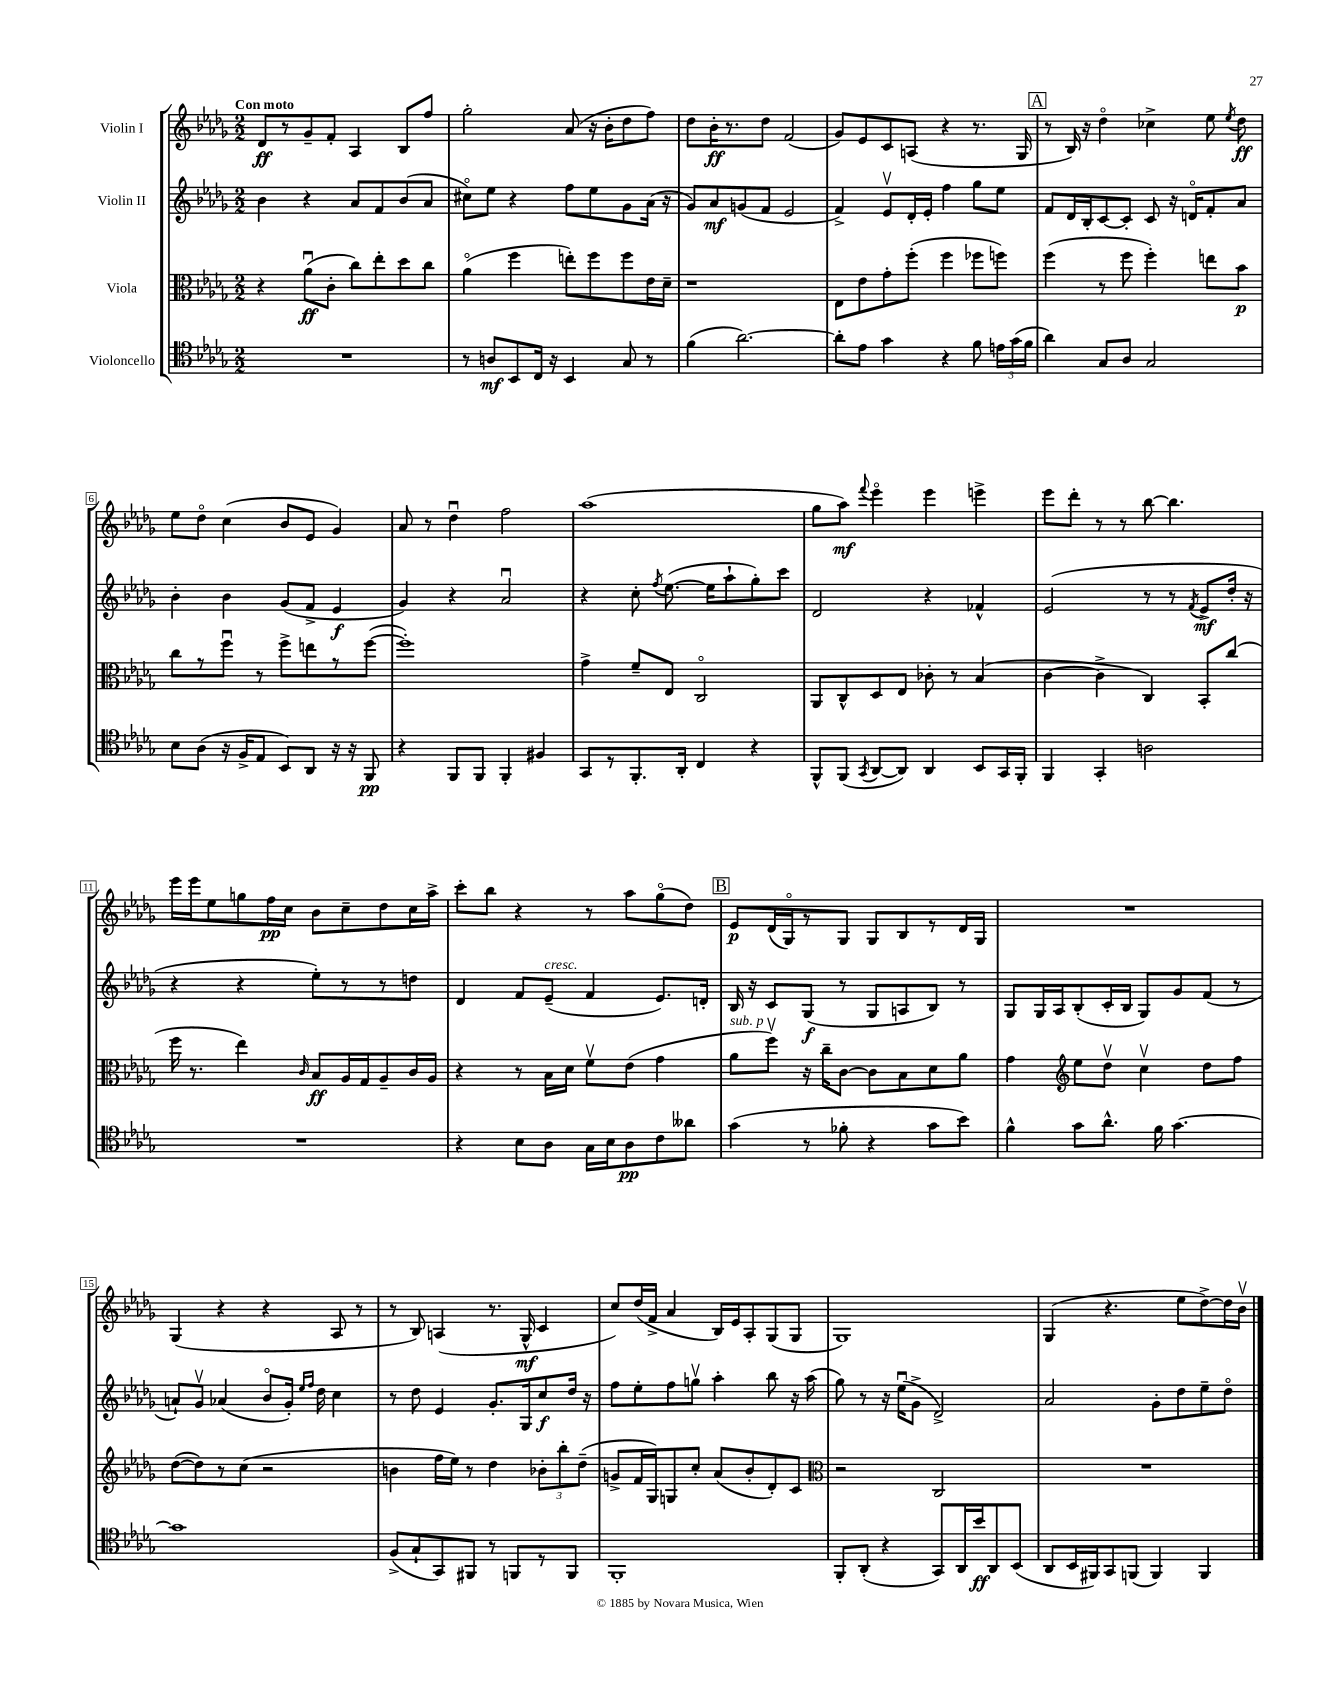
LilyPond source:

<<
\new StaffGroup <<
\new Staff = "s0" \with { instrumentName = "Violin I" } {
    \clef treble \key des \major \numericTimeSignature \time 2/2 \tempo "Con moto"
    \autoBeamOff des'8[\ff r8 ges'8-- f'8]-. aes4 bes8[ f''8] |
    ges''2-. aes'8( r16 bes'16[-. des''8 f''8]) |
    des''8[ bes'16-.\ff r8. des''8] f'2( |
    ges'8[) ees'8 c'8 a8]( r4 r8. ges16 |
    \mark \markup { \box "A" } r8 bes16) r16 des''4\flageolet ces''4-> ees''8 \acciaccatura { ees''8 } des''8\ff |
    ees''8[ des''8]\flageolet c''4( bes'8[ ees'8] ges'4) |
    aes'8 r8 des''4\downbow f''2 |
    aes''1( |
    ges''8[ aes''8]\mf) \appoggiatura { f'''8 } ees'''4\flageolet ees'''4 e'''4-> |
    ees'''8[ des'''8]-. r8 r8 bes''8~ bes''4. |
    ees'''16[ ees'''16 ees''8 g''8 f''16\pp c''16] bes'8[ c''8-- des''8 c''16 aes''16]-> |
    c'''8[-. bes''8] r4 r8 aes''8[ ges''8\flageolet( des''8]) |
    \mark \markup { \box "B" } ees'8[\p des'16( ges16\flageolet) r8 ges8] ges8[ bes8 r8 des'16 ges16] |
    R1 |
    ges4( r4 r4 aes8 r8 |
    r8 bes8) a4( r8. ges16-^\mf c'4 |
    c''8[) des''16( f'16]-> aes'4 bes16[) ees'16 aes8-. ges8( ges8] |
    ges1) |
    ges4( r4. ees''8[ des''8~->) des''16 bes'16]\upbow \bar "|." |
}
\new Staff = "s1" \with { instrumentName = "Violin II" } {
    \clef treble \key des \major \numericTimeSignature \time 2/2
    \autoBeamOff bes'4 r4 aes'8[ f'8 bes'8( aes'8] |
    cis''8[\flageolet) ees''8] r4 f''8[ ees''8 ges'8 aes'16]( r16 |
    ges'8[) aes'8\mf g'8( f'8] ees'2 |
    f'4->) ees'8[\upbow des'16-. ees'16]-. f''4 ges''8[ ees''8] |
    \mark \markup { \box "A" } f'8[ des'16 bes16-. c'8~ c'8]-. c'8 r16 d'16[\flageolet f'8-. aes'8] |
    bes'4-. bes'4 ges'8[( f'8]-> ees'4\f |
    ges'4) r4 aes'2\downbow |
    r4 c''8-. \acciaccatura { f''8 } ees''8.~( ees''16[ aes''8-! ges''8-.) c'''8] |
    des'2 r4 fes'4-^ |
    ees'2( r8 r8 \acciaccatura { f'8 } ees'8[->\mf des''16]-. r16 |
    r4 r4 ees''8[-.) r8 r8 d''8] |
    des'4 f'8[ ees'8]--^\markup { \italic "cresc." }( f'4 ees'8.[) d'16]-. |
    \mark \markup { \box "B" } bes16 r16 c'8[ ges8]\f( r8 ges8[ a8 bes8]) r8 |
    ges8[ ges16 aes16 bes8-.( c'16-. bes16] ges8[) ges'8 f'8]( r8 |
    a'8[-!) ges'8]\upbow aes'4( bes'8[\flageolet ges'16]-.) \grace { ees''16[ f''16] } des''16 c''4 |
    r8 des''8 ees'4 ges'8.[-. ges16 c''8\f des''16] r16 |
    f''8[ ees''8-. f''8 g''8]\upbow aes''4-. bes''8 r16 aes''16( |
    ges''8) r8 r16 ees''16[\downbow( ges'8]-> des'2->) |
    aes'2 ges'8[-. des''8 ees''8-- des''8]\flageolet \bar "|." |
}
\new Staff = "s2" \with { instrumentName = "Viola" } {
    \clef alto \key des \major \numericTimeSignature \time 2/2
    \autoBeamOff r4 aes'8[\downbow\ff( c'8]-. c''8[) ees''8-. des''8 c''8] |
    aes'4\flageolet( f''4 e''8[-.) f''8 f''8 ees'16 des'16]-- |
    r1 |
    ees8[ ees'8 ges'8-. f''8]-.( f''4 fes''8[ f''8]) |
    \mark \markup { \box "A" } f''4( r8 f''8 f''4-.) e''8[ bes'8]\p |
    c''8[ r8 f''8]\downbow r8 f''8[-> e''8 r8 f''8]~( |
    f''1-.) |
    ges'4-> f'8[-- ees8] c2\flageolet |
    aes,8[ c8-^ des8 ees8] ces'8-. r8 bes4( |
    c'4~ c'4-> c4) bes,8[-. c''8]( |
    f''16 r8. ees''4) \grace { c'16 } bes8[\ff aes16 ges16 aes8-- c'16 aes16] |
    r4 r8 bes16[ des'16] f'8[\upbow ees'8]( ges'4 |
    \mark \markup { \box "B" } aes'8[^\markup { \italic "sub. p" } f''8]\upbow) r16 c''16[-- c'8]~ c'8[ bes8 des'8 aes'8] |
    ges'4 \clef treble ees''8[ des''8]\upbow c''4\upbow des''8[ f''8] |
    des''8[~( des''8) r8 c''8]( r2 |
    b'4 f''16[ ees''16]) r8 des''4 \tuplet 3/2 { bes'8[-. bes''8-. des''8]--( } |
    g'8[-> f'16 ges16) g8 c''8]-. aes'8[( bes'8-. des'8-.) c'8] |
    \clef alto r2 c2 |
    R1 \bar "|." |
}
\new Staff = "s3" \with { instrumentName = "Violoncello" } {
    \clef tenor \key des \major \numericTimeSignature \time 2/2
    \autoBeamOff R1 |
    r8 a8[\mf bes,8 c16] r16 bes,4 ges8 r8 |
    f'4( aes'2.~) |
    aes'8[-. ees'8] ges'4 r4 f'8 \tuplet 3/2 { e'16[ ges'16( f'16] } |
    \mark \markup { \box "A" } aes'4) ges8[ aes8] ges2 |
    bes8[ aes8]( r16 f16[-> ees8] bes,8[) aes,8] r16 r16 f,8\pp |
    r4 f,8[ f,8] f,4-. fis4 |
    ges,8[ r8 f,8.-. aes,16]-. c4 r4 |
    f,8[-^ f,8]( \acciaccatura { ges,8 } aes,8[~ aes,8]) aes,4 bes,8[ ges,16 f,16]-. |
    f,4 ges,4-. a2 |
    R1 |
    r4 bes8[ aes8] ges16[ bes16 aes8\pp c'8 aeses'8] |
    \mark \markup { \box "B" } ges'4( r8 fes'8-. r4 ges'8[ bes'8]) |
    f'4-^ ges'8[ aes'8.]-^ f'16 ges'4.~ |
    ges'1 |
    f8[->( ges8-! ges,8) fis,8] r8 f,8[ r8 f,8] |
    f,1-. |
    f,8[-. aes,8]-.( r4 ges,8[) aes,16 bes'16\ff aes,8 bes,8]( |
    aes,8[ bes,16 fis,16) ges,8 f,8]( f,4) f,4 \bar "|." |
}
>>
>>
\layout { \context { \Score \override BarNumber.stencil = #(make-stencil-boxer 0.1 0.3 ly:text-interface::print) } }
